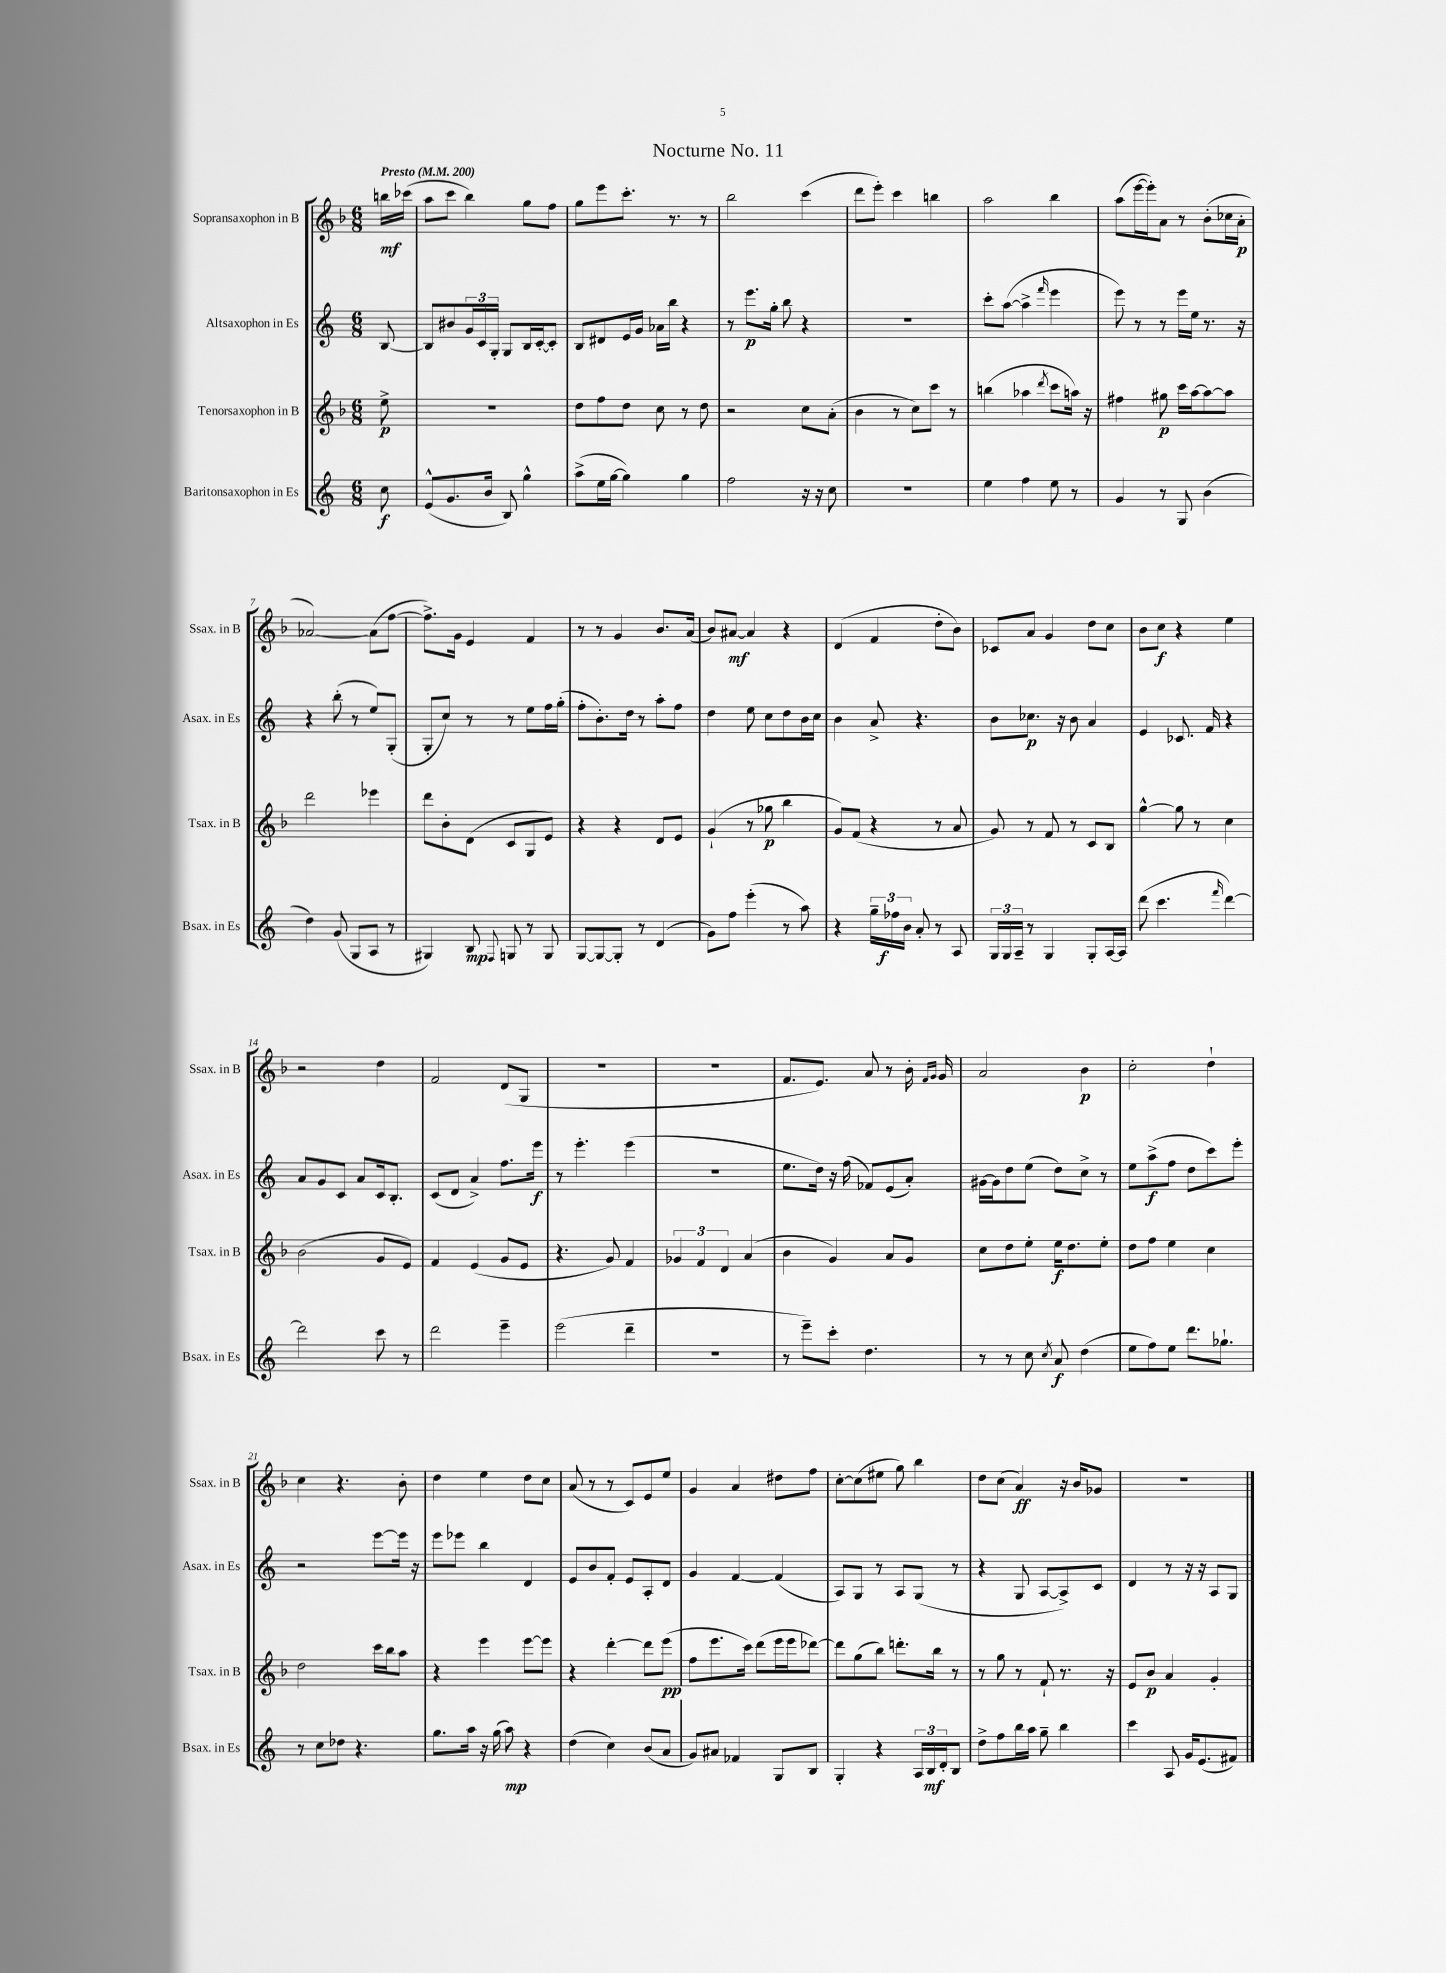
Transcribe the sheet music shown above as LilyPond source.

\header { title = "Nocturne No. 11" }
<<
\new StaffGroup <<
\new Staff = "s0" \with { instrumentName = "Sopransaxophon in B" shortInstrumentName = "Ssax. in B" } {
    \clef treble \key f \major \numericTimeSignature \time 6/8 \partial 8 \tempo "Presto" 4 = 200
    b''16\mf ces'''16( |
    a''8 c'''8 bes''4) g''8 f''8 |
    g''8 e'''8 c'''8.-. r8. r8 |
    bes''2 c'''4( |
    d'''8 e'''8-.) c'''4 b''4 |
    a''2 bes''4 |
    a''8( e'''16~ e'''16-.) a'8 r8 bes'8-.( ces''16 a'16-.\p |
    aes'2~) aes'8( f''8~ |
    f''8.->) g'16 e'4 f'4 |
    r8 r8 g'4 bes'8. a'16( |
    bes'8) ais'8~\mf ais'4 r4 |
    d'4( f'4 d''8-. bes'8) |
    ces'8 a'8 g'4 d''8 c''8 |
    bes'8 c''8\f r4 e''4 |
    r2 d''4 |
    f'2 d'8( g8 |
    R2. |
    R2. |
    f'8. e'8.) a'8 r8 bes'16-. \grace { f'16 g'16 } g'16 |
    a'2 bes'4\p |
    c''2-. d''4-! |
    c''4 r4. bes'8-. |
    d''4 e''4 d''8 c''8 |
    a'8( r8 r8 c'8) e'8 e''8 |
    g'4 a'4 dis''8 f''8 |
    c''8~-. c''8( eis''8 g''8) bes''4 |
    d''8 c''8( a'4\ff) r16 bes'16 ges'8 |
    R2. \bar "|." |
}
\new Staff = "s1" \with { instrumentName = "Altsaxophon in Es" shortInstrumentName = "Asax. in Es" } {
    \clef treble \key c \major \numericTimeSignature \time 6/8 \partial 8
    b8~ |
    b8 bis'8 \tuplet 3/2 { g'16 c'16 g16-. } g8 b16 c'16~-. c'8-. |
    b8 dis'8 e'16 g'16 aes'16 b''16 r4 |
    r8 e'''8.\p g''16-. b''8 r4 |
    R2. |
    c'''8-. a''8~( a''4-> \grace { f'''16 } e'''4 |
    e'''8) r8 r8 e'''16 e''16 r8. r16 |
    r4 b''8-.( r8 e''8) g8-.( |
    g8-. c''8) r8 r8 e''8 f''16 g''16-.( |
    f''8-. b'8.-.) d''16 r8 a''8-. f''8 |
    d''4 e''8 c''8 d''8 b'16 c''16 |
    b'4 a'8-> r4. |
    b'8 ces''8.\p r16 b'8 a'4 |
    e'4 ces'8. f'16 r4 |
    a'8 g'8 c'8 a'8 c'16 b8.-. |
    c'8( d'8 a'4->) f''8. e'''16\f |
    r8 e'''4.-. e'''4( |
    R2. |
    e''8. d''16) r16 f''16( fes'8) e'8( a'8-.) |
    gis'16~ gis'16 d''8 e''8( d''8) c''8-> r8 |
    e''8 a''8->\f( f''8 d''8 c'''8) e'''8-. |
    r2 e'''8~ e'''16 r16 |
    e'''8 ees'''8 b''4 d'4 |
    e'8 b'8 f'8-. e'8 a8-. d'8 |
    g'4 f'4~ f'4( |
    a8) g8 r8 a8 g8( r8 |
    r4 g8 a8~ a8->) c'8 |
    d'4 r8 r16 r16 a8 g8 \bar "|." |
}
\new Staff = "s2" \with { instrumentName = "Tenorsaxophon in B" shortInstrumentName = "Tsax. in B" } {
    \clef treble \key f \major \numericTimeSignature \time 6/8 \partial 8
    e''8->\p |
    R2. |
    d''8 f''8 d''8 c''8 r8 d''8 |
    r2 c''8 a'8-.( |
    bes'4 r8 c''8) c'''8 r8 |
    b''4( aes''4 \acciaccatura { d'''8 } c'''8 a''16) r16 |
    fis''4 gis''8\p c'''16 a''16~ a''8~ a''8 |
    d'''2 ees'''4 |
    d'''8 bes'8-. d'8( c'8 g8 e'8) |
    r4 r4 d'8 e'8 |
    g'4-!( r8 ges''8\p bes''4 |
    g'8) f'8( r4 r8 a'8 |
    g'8) r8 f'8 r8 c'8 bes8 |
    g''4~-^ g''8 r8 c''4 |
    bes'2( g'8 e'8) |
    f'4 e'4( g'8 e'8 |
    r4. g'8) f'4 |
    \tuplet 3/2 { ges'4 f'4 d'4 } a'4( |
    bes'4 g'4) a'8 g'8 |
    c''8 d''8 e''8-. e''16\f d''8. e''8-. |
    d''8 f''8 e''4 c''4 |
    d''2 c'''16 bes''16 a''8 |
    r4 e'''4 e'''8~ e'''8 |
    r4 d'''4~-. d'''8 e'''8\pp( |
    f''8 e'''8. c'''16) d'''8( e'''16 e'''16 des'''8~) |
    des'''8 g''8( bes''8) d'''8.-. bes''16 r8 |
    r8 g''8 r8 f'8-! r8. r16 |
    e'8 bes'8\p a'4 g'4-. \bar "|." |
}
\new Staff = "s3" \with { instrumentName = "Baritonsaxophon in Es" shortInstrumentName = "Bsax. in Es" } {
    \clef treble \key c \major \numericTimeSignature \time 6/8 \partial 8
    c''8\f |
    e'8-^( g'8. b'16 b8) g''4-^ |
    a''8->( e''16 g''16~ g''4) g''4 |
    f''2 r16 r16 c''8 |
    R2. |
    e''4 f''4 e''8 r8 |
    g'4 r8 g8 b'4( |
    d''4) g'8( g8 a8 r8 |
    gis4) b8\mp \appoggiatura { f8 } g8 r8 g8 |
    g8~ g8~ g8-. r8 d'4( |
    g'8) f''8 e'''4-.( r8 a''8) |
    r4 \tuplet 3/2 { g''16-- fes''16\f b'16 } a'8-. r8 a8 |
    \tuplet 3/2 { g16 g16 a16-- } r8 g4 g8-. a16~ a16 |
    d'''8( c'''4. \grace { f'''16 } d'''4~) |
    d'''2 c'''8 r8 |
    d'''2 e'''4-- |
    e'''2( d'''4-- |
    R2. |
    r8 e'''8--) c'''8-. d''4. |
    r8 r8 c''8 \acciaccatura { c''8 } a'8\f d''4( |
    e''8 f''8) e''8 d'''8. ges''8.-! |
    r8 c''8 des''8 r4. |
    g''8. a''16 r16 g''16( a''8\mp) r4 |
    d''4( c''4) b'8( a'8 |
    g'8) ais'8 fes'4 g8 b8 |
    g4-. r4 \tuplet 3/2 { a16 b16\mf d'16-. } b8 |
    d''8-> f''8 b''16 a''16 g''8-- b''4 |
    c'''4 a8 g'16 e'8.( fis'8) \bar "|." |
}
>>
>>
